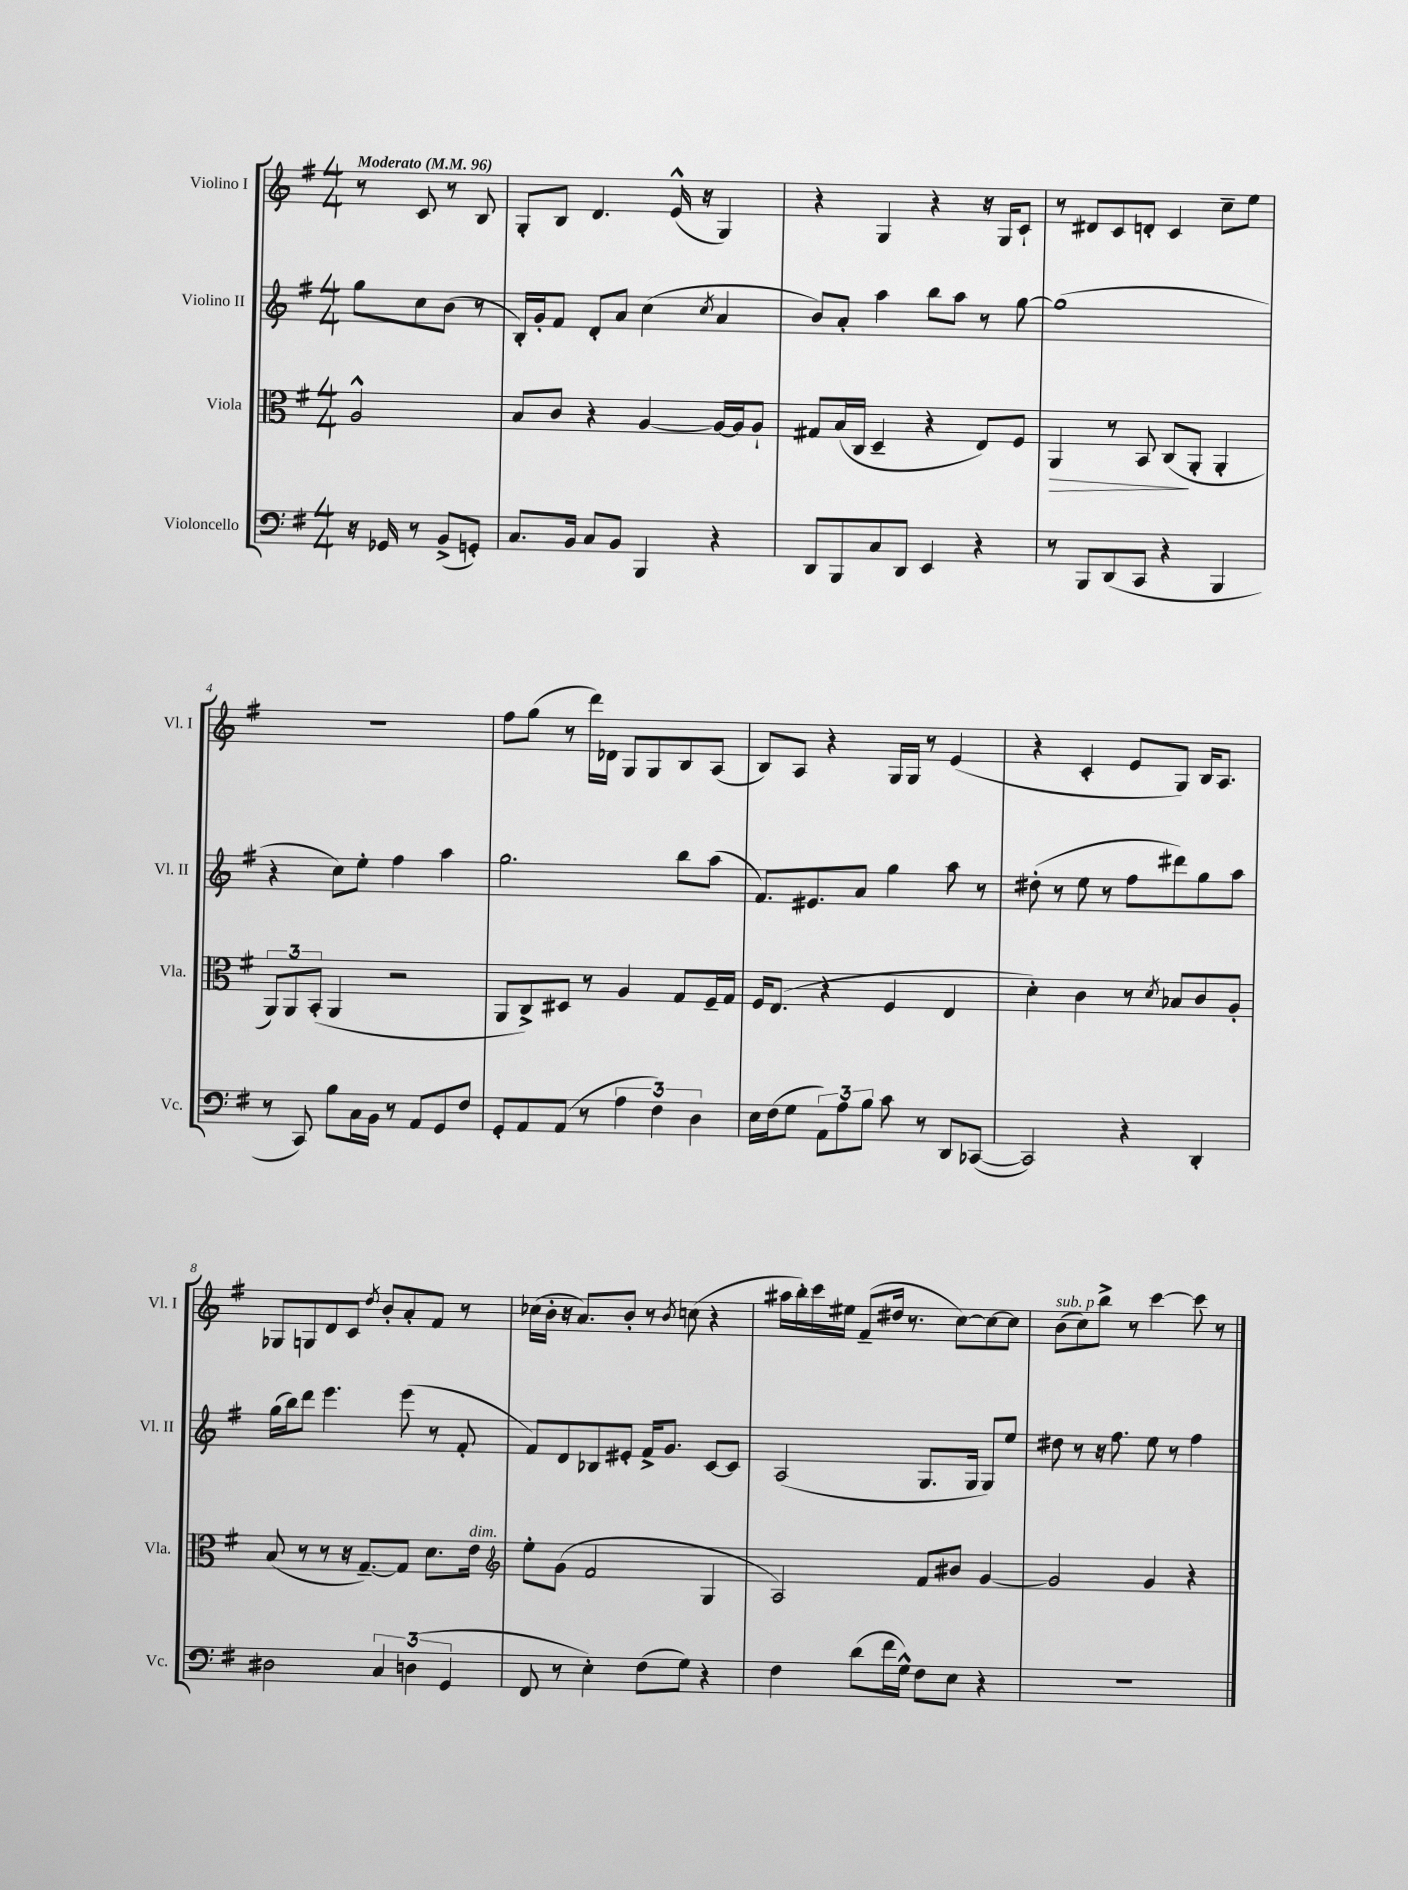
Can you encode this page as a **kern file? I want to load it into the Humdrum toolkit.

**kern	**kern	**kern	**kern
*staff4	*staff3	*staff2	*staff1
*clefF4	*clefC3	*clefG2	*clefG2
*k[f#]	*k[f#]	*k[f#]	*k[f#]
*M4/4	*M4/4	*M4/4	*M4/4
*MM96	*MM96	*MM96	*MM96
16r	2A^^	8gg	8r
16GG-	.	.	.
8r	.	8cc	8c
(8BB^	.	(8b	8r
8GG')	.	8r	8B
=	=	=	=
8.C	8B	16B')	8G'
.	.	16g'	.
.	8c	8f#	8B
16BB	.	.	.
8C	4r	8d'	4.d
8BB	.	8a	.
4BBB	[4A	(4cc	.
.	.	.	(16e^^
.	.	.	16r
.	.	8qcc	.
4r	16A_	4a	4G)
.	16A]	.	.
.	8A`	.	.
=	=	=	=
8DD	8G#	8b)	4r
8BBB	(16B	8a'	.
.	16C	.	.
8C	4D~	4aa	4G
8DD	.	.	.
4EE	4r	8bb	4r
.	.	8aa	.
4r	8E)	8r	16r
.	.	.	16G
.	8F#	[8gg	8c`
=	=	=	=
8r	4AA	(1gg]	8r
8BBB	.	.	8d#
(8DD	8r	.	8c
8CC	8BB	.	8d'
4r	(8C	.	4c
.	8AA'	.	.
4BBB	4AA'	.	8cc~
.	.	.	8ee
=	=	=	=
8r	12AA)	4r	1r
.	12AA	.	.
8CC)	.	.	.
.	(12BB'	.	.
8B	4AA	8cc)	.
16C	.	8ee'	.
16BB	.	.	.
8r	2r	4ff#	.
8AA	.	.	.
8GG	.	4aa	.
8F#	.	.	.
=	=	=	=
8GG'	8AA	2.gg	8ff#
8AA	8C^)	.	(8gg
(8AA	8D#	.	8r
8r	8r	.	16ddd)
.	.	.	16d-
6A	4A	.	8G
.	.	.	8G
6F#)	.	.	.
.	8G	8bb	8B
6D	.	.	.
.	16F#~	(8aa	(8A
.	16G	.	.
=	=	=	=
16E	16F#	8.f#)	8B)
(16F#	(8.E	.	.
8G	.	.	8A
.	.	8.e#	.
12AA)	4r	.	4r
12A	.	.	.
.	.	8a	.
12B	.	.	.
8c	4F#	4gg	16G
.	.	.	16G
8r	.	.	8r
8DD	4E	8aa	(4e
([8CC-	.	8r	.
=	=	=	=
2CC-])	4d')	(8dd#'	4r
.	.	8r	.
.	4c	8ee	4c'
.	.	8r	.
4r	8r	8ff#	8e
.	8qd	.	.
.	8B-	8ddd#)	8G)
4DD'	8c	8gg	16B
.	.	.	8.A
.	8A'	8aa	.
=	=	=	=
2D#	(8B	(16gg	8G-
.	.	16bb)	.
.	8r	8ddd	8G
.	8r	4.eee	8d
.	16r	.	8c
.	[8.G~)	.	.
.	.	.	8qdd
6C	.	.	8b'
.	8G]	(8eee	8a'
(6D	.	.	.
.	8.d	8r	8f#
6GG	.	.	.
.	.	8f#'	8r
.	16e	.	.
=	=	=	=
*	*clefG2	*	*
8FF#	8ee'	8f#)	(16cc-
.	.	.	16b'
8r	(8g	8d	16r
.	.	.	8.a)
4E')	2f#	8B-	.
.	.	8e#'	8b'
(8F#	.	16f#^	8r
.	.	8.g	.
.	.	.	8qb
8G)	.	.	(8cc
4r	4G	[8c	4r
.	.	8c]	.
=	=	=	=
4F#	2A)	(2A	16aa#
.	.	.	16bb')
.	.	.	16ccc
.	.	.	16ee#
(8d	.	.	(8f#~
16f#	.	.	16dd#
16G^^)	.	.	8.r
8F#	8f#	8.G	.
8E	8b#	.	[8cc)
.	.	16G	.
4r	[4g	8G)	8cc_
.	.	8ee	8cc]
=	=	=	=
1r	2g]	8dd#	(8b
.	.	8r	8cc)
.	.	16r	8bb^
.	.	8.ff#	.
.	.	.	8r
.	4g	8ee	[4ccc
.	.	8r	.
.	4r	4ff#	8ccc]
.	.	.	8r
==	==	==	==
*-	*-	*-	*-
